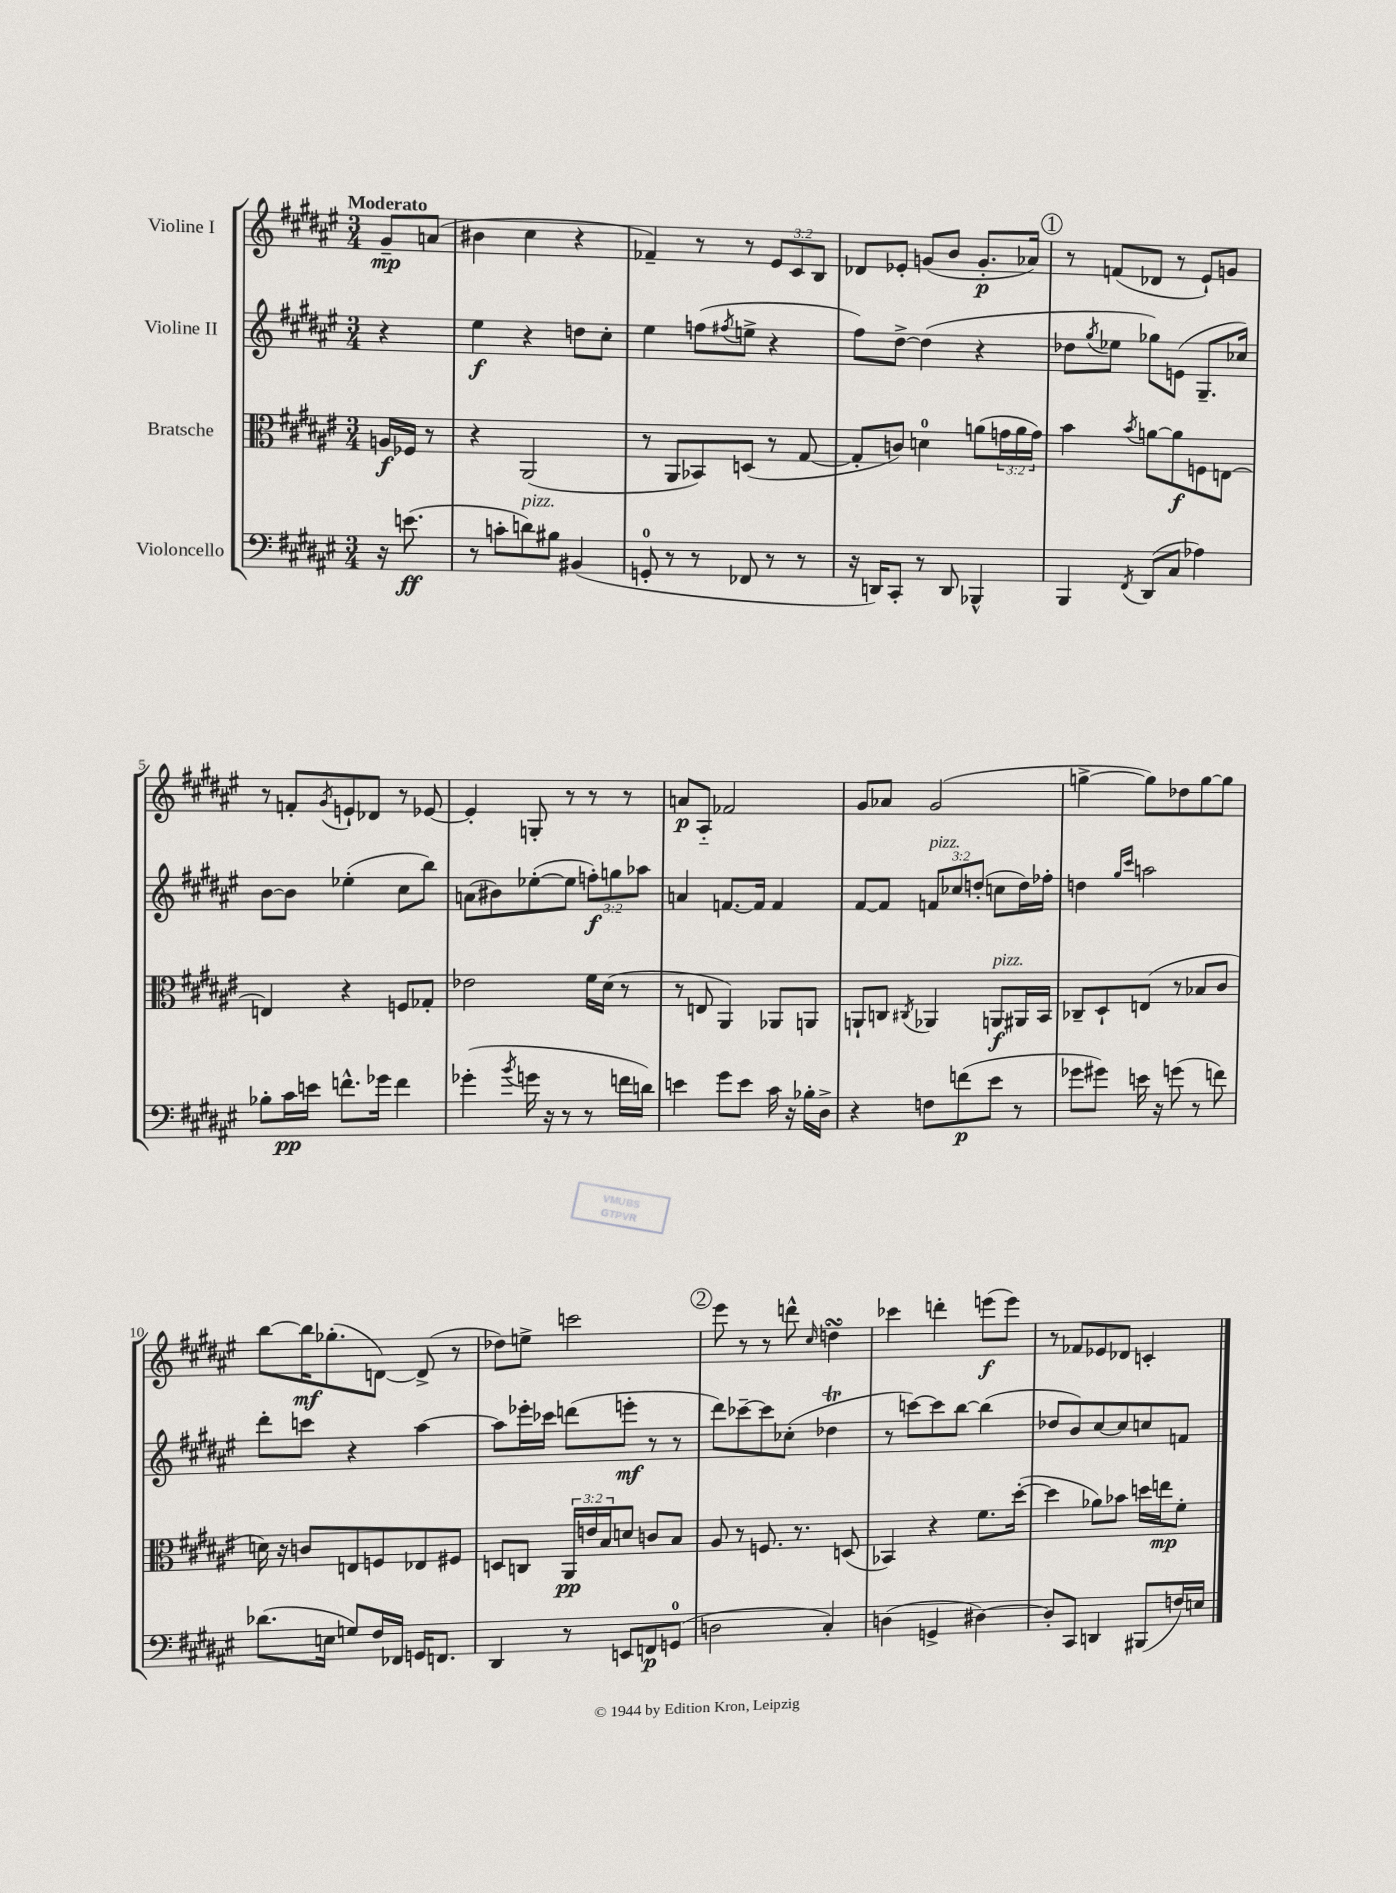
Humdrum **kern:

**kern	**kern	**kern	**kern
*staff4	*staff3	*staff2	*staff1
*clefF4	*clefC3	*clefG2	*clefG2
*k[f#c#g#d#a#e#]	*k[f#c#g#d#a#e#]	*k[f#c#g#d#a#e#]	*k[f#c#g#d#a#e#]
*M3/4	*M3/4	*M3/4	*M3/4
16r	16A	4r	8g#~
(8.e	16F-	.	.
.	8r	.	(8a
=	=	=	=
8r	4r	4ee#	4b#
8c'	.	.	.
8d)	(2AA#	4r	4cc#
8B#	.	.	.
(4BB#	.	8dd	4r
.	.	8cc#'	.
=	=	=	=
8GG'	8r	4ee#	4f-~)
8r	8AA#	.	.
8r	8BB-)	(8ff	8r
.	.	8qff#	.
8FF-	(8D	8ee^	8r
8r	8r	4r	12e#
.	.	.	12c#
8r	[8G#	.	.
.	.	.	12B
=	=	=	=
16r	8G#']	8ff#)	8d-
16DD)	.	.	.
8CC#'	8c)	[8dd#^	8e-'
8r	4d	(4dd#]	(8g
8DD	.	.	8b
4BBB-^^	(8a	4r	8.g'
.	24g	.	.
.	24a	.	.
.	.	.	16a-)
.	24g)	.	.
=	=	=	=
4BBB	4b	8dd-	8r
.	.	8qgg#	.
.	.	8ee-	(8f
8qFF#	8qb	.	.
(8DD#	[8a	8gg-)	8d-
8C#	8a]	(8e	8r
4A-)	8F	8.G#~	8e#`)
.	[8E	.	8g
.	.	16cc-)	.
=	=	=	=
8B-'	4E]	[8b	8r
16c#	.	8b]	8f'
16e	.	.	.
.	.	.	8qg#
8.f^^	4r	(4ee-'	8e`
.	.	.	8d-
16g-	.	.	.
4f	8F	8cc#	8r
.	8G-'	8bb)	[8e-
=	=	=	=
(4g-'	2e-	(8a	4e-']
.	.	8b#)	.
8qb	.	.	.
16g	.	([8ee-'	8G'
16r	.	.	.
8r	.	8ee-]	8r
8r	16f#	12ff')	8r
.	(16d#	.	.
.	.	12gg	.
16f	8r	.	8r
.	.	12aa-	.
16d)	.	.	.
=	=	=	=
4e	8r	4a	8a
.	8E	.	8A#'~
8g#	4AA#)	[8.f	2f-
8e	.	.	.
.	.	16f]	.
16c#	8AA-	4f	.
16r	.	.	.
16B-'	8AA	.	.
16D#^	.	.	.
=	=	=	=
4r	8AA`	[8f#	8g#
.	8C	8f#]	8a-
.	8qC#	.	.
8F	4AA-	12f	(2g#
.	.	12cc-	.
(8f	.	.	.
.	.	(12dd'	.
8e#	8AA	8cc	.
8r	16AA#	16dd)	.
.	16BB	16ff-'	.
=	=	=	=
8g-	8C-~	4dd	[4gg^
8g#)	8D#`	.	.
.	.	16qqgg#	.
.	.	16qqccc#	.
16e	(8E	2aa	8gg])
16r	.	.	.
(8g	8r	.	8dd-
8r	8B-	.	[8gg
8f)	8c#	.	8gg]
=	=	=	=
(8.d-	16d)	8ddd#'	[8bb
.	16r	.	.
.	8c	8ccc	16bb]
16E	.	.	(8.gg-'
8G)	8E	4r	.
16F#	8F	.	[8d)
16FF-	.	.	.
16GG	8E-	[4aa#	(8d^]
8.FF	.	.	.
.	8F#	.	8r
=	=	=	=
4DD#	8D	8aa#]	8dd-)
.	8C	16eee-'	8ee^
.	.	16ccc-	.
8r	24AA#	(8ddd	2ccc
.	24e	.	.
.	24B	.	.
8EE	8d	8eee'	.
8FF	8c	8r	.
(8GG	8B	8r	.
=	=	=	=
2D	8A#	8ddd#)	8eee#
.	8r	[8ccc-~	8r
.	8.F	8ccc-]	8r
.	.	(8cc-'	8ddd^^
.	8.r	.	.
.	.	.	16qqcc#
4C#')	.	4dd-	4dd
.	(8D	.	.
=	=	=	=
(4D	4BB-)	8r	4ccc-
.	.	[8ccc)	.
4GG^	4r	8ccc]	4ddd'
.	.	[8bb	.
[4D#)	8.f#	(4bb]	(8eee
.	.	.	8eee)
.	([16dd#'	.	.
=	=	=	=
8D#']	4dd#]	8dd-	8r
8CC#	.	8b)	8f-
4DD	8a-)	[8cc#	8e-
.	8b-	8cc#]	8d-
(8BBB#	16dd	8cc	4c'
.	16ee	.	.
16F)	8f#'	8f	.
16E	.	.	.
==	==	==	==
*-	*-	*-	*-
